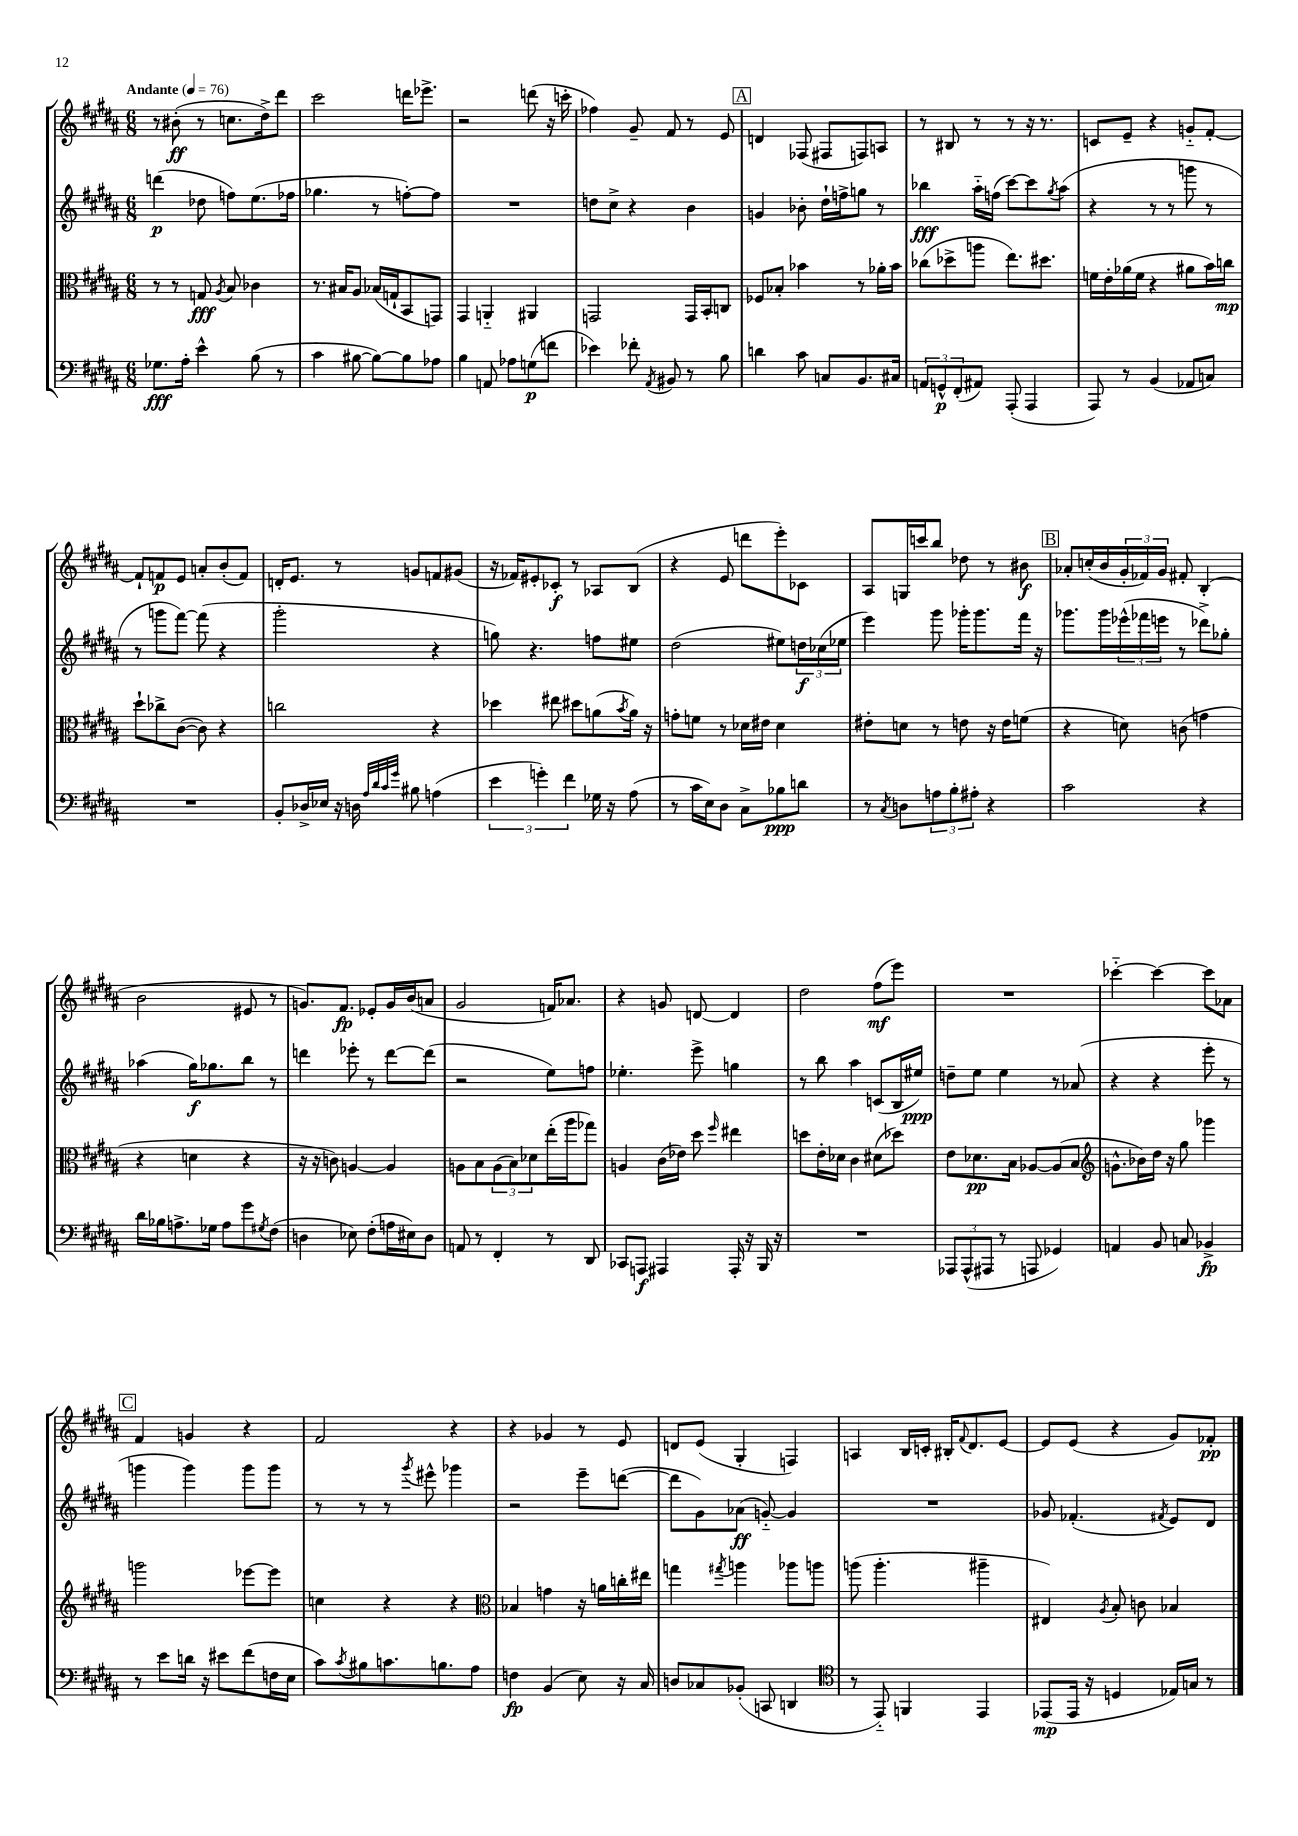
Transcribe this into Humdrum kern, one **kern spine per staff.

**kern	**kern	**kern	**kern
*staff4	*staff3	*staff2	*staff1
*clefF4	*clefC3	*clefG2	*clefG2
*k[f#c#g#d#a#]	*k[f#c#g#d#a#]	*k[f#c#g#d#a#]	*k[f#c#g#d#a#]
*M6/8	*M6/8	*M6/8	*M6/8
*MM76	*MM76	*MM76	*MM76
8.G-\L	8r	(4ddd\	8r
.	8r	.	(8b#'\
16A#'\Jk	.	.	.
4e^^\	8G/	8dd-\	8r
.	8qA#/	.	.
.	8B/	8ff\L)	8.cc\L
(8B\	4c-\	(8.ee\	.
.	.	.	16dd#^\k)
8r	.	.	8ddd#\J
.	.	16ff-\Jk	.
=	=	=	=
4c#\	8.r	4.gg-\	2ccc#\
.	16B#/LK	.	.
[8B#\	8A#/J	.	.
8B#\_L)	(16B-/LL	8r	.
.	16G`/J	.	.
8B#\]	8BB/	[8ff'\L)	16ddd\LK
.	.	.	8.eee-^\J
8A-\J	8GG/J)	8ff\]J	.
=	=	=	=
4B\	4GG#/	2.r	2r
8AA/	4AA'~/	.	.
8A-\L	.	.	.
(8G\	4AA#/	.	(8ddd\
8f\J	.	.	16r
.	.	.	16ccc'\
=	=	=	=
4e-\)	2GG/	8dd\L	4ff-\)
.	.	8cc#^\J	.
8f-'\	.	4r	8g#~/
8qAA#/	.	.	.
8BB#/	.	.	8f#/
8r	16GG/LL	4b\	8r
.	16BB'/J	.	.
8B\	8C/J	.	8e/
=	=	=	=
4d\	8F-/L	4g/	4d/
.	8B-'/J	.	.
8c#\	4b-\	8b-'\	(8F-/
8C/L	.	16dd#`\LL	8F#/L
.	.	16ff^\J	.
8.BB/	8r	8gg\J	8F/)
.	16a-'\LL	8r	8A/J
16C#/Jk	16b-\JJ	.	.
=	=	=	=
12AA/L	(8cc-\L	4bb-\	8r
12GG^^/	.	.	.
.	8dd-^\	.	8B#/
(12FF#'/	.	.	.
8AA#/J)	8aa\J	16aa#'~\LL	8r
.	.	(16ff\JJ	.
(8AAA#'/	8.ee\L)	[8ccc#\L)	8r
4AAA#/	.	8ccc#\]	16r
.	8.dd#\J	.	8.r
.	.	8qgg#/	.
.	.	(8aa#\J	.
=	=	=	=
8AAA#/)	16f\LL	4r	8c/L
.	16e'\	.	.
8r	(16a-\	.	8e~/J
.	16f\JJ	.	.
(4BB/	4r	8r	4r
.	.	8r	.
8AA-/L	8a#\L	8ggg\	8g'~/L
8C/J)	16b\L)	8r	[8f#'/J
.	16cc\JJ	.	.
=	=	=	=
2.r	8dd#`\L	8r	8f#`/]L
.	8cc-^\	8ggg\L	8f/
.	([8c#\J	[8fff#\J)	8e/J
.	8c#\])	(8fff#\]	8a'/L
.	4r	4r	(8b'/
.	.	.	8f/J)
=	=	=	=
8BB'/L	2cc\	2ggg#'\	16d'/LK
.	.	.	8.e/J
16D-^/L	.	.	.
16E-/JJ	.	.	.
16r	.	.	8r
16D\	.	.	.
32qqA#/LLL	.	.	.
32qqd#/	.	.	.
32qqc#/	.	.	.
32qqg#/JJJ	.	.	.
8B#\	.	.	8g/L
(4A\	4r	4r	8f/
.	.	.	(8g#/J
=	=	=	=
6e\	4dd-\	8gg\)	16r
.	.	.	16f-/LK)
.	.	4.r	8e#'/
6g'\)	.	.	.
.	8ee#\	.	8c-'/J
6f#\	.	.	.
.	8dd#\L	.	8r
16G-\	(8a\	8ff\L	8A-/L
16r	.	.	.
.	8qb/	.	.
(8A#\	16a\Jk)	8ee#\J	(8B/J
.	16r	.	.
=	=	=	=
8r	8g'\L	(2dd#\	4r
16c#\LL	8f\J	.	.
16E\J)	.	.	.
8D#\J	8r	.	8e/
8C#^\L	16d-\LL	.	8ddd\L
.	16e#\JJ	.	.
8B-\	4d-\	8ee#\L)	8eee'\)
8d\J	.	24dd\L	8c-\J
.	.	(24cc-\	.
.	.	24ee-\JJ	.
=	=	=	=
8r	8e#'\L	4eee\)	8A#/L
8qC#/	.	.	.
8D\L	8d\J	.	16G/L
.	.	.	16ccc/J
12A\	8r	8ggg#\	8bb/J
12B'\	.	.	.
.	8e\	16ggg-'\LK	8dd-\
12A#'\J	.	.	.
.	.	8.ggg-\	.
4r	16r	.	8r
.	16e\LK	.	.
.	(8f\J	16fff#\Jk	8b#\
.	.	16r	.
=	=	=	=
2c#\	4r	8.ggg-\L	8a-'/L
.	.	.	(16cc'/L
.	.	16ggg-\L	16b/
.	8d\)	(24eee-^^\	24g#'/
.	.	24fff-\	24f-/)
.	.	24eee\JJ	24g#/JJ
.	(8c\	8r	8f#'/
4r	4g\	8ddd-^\L)	(4B'/
.	.	8gg-'\J	.
=	=	=	=
16d#\LL	4r	(4aa-\	2b\
16B-\J	.	.	.
8.A^\	.	.	.
.	4d\	16gg#\LK)	.
16G-\Jk	.	8.gg-\	.
8A\L	.	.	.
8g#\	4r	8bb\J	8e#/
8qG#/	.	.	.
(8F#\J	.	8r	8r
=	=	=	=
4D\	16r	4ddd\	8.g/L)
.	16r	.	.
.	8c\)	.	.
.	.	.	8.f#/J
8E-\)	[4A/	8eee-'\	.
(8F#'\L	.	8r	8e-'/L
16A\L	4A/]	[8ddd\L	16g/L
16E#\J)	.	.	(16b/J
8D\J	.	(8ddd\]J	8a/J
=	=	=	=
8AA/	8A\L	2r	2g#/
8r	8B\	.	.
4FF#'/	(12A\	.	.
.	12B\)	.	.
.	12d-\	.	.
8r	(16ee'\L	8ee\L)	16f/LK)
.	16aa#\J	.	8.a-/J
8DD#/	8gg-\J)	8ff\J	.
=	=	=	=
8CC-/L	4A/	4.ee-'\	4r
8AAA/J	.	.	.
4AAA#/	(16c#\LL	.	8g/
.	16e-\JJ)	.	.
.	8dd#\	8eee^\	[8d/
.	16qqff#/	.	.
16AAA#'/	4ee#\	4gg\	4d/]
16r	.	.	.
16BBB/	.	.	.
16r	.	.	.
=	=	=	=
2.r	8dd\L	8r	2dd#\
.	16e'\L	8bb\	.
.	16d-\JJ	.	.
.	4c#\	4aa#\	.
.	(8d#\L	(8c/L	(8ff#\L
.	8dd-\J)	16B/L	8eee\J)
.	.	16ee#/JJ)	.
=	=	=	=
12AAA-/L	8e\L	8dd~\L	2.r
(12AAA-^^/	.	.	.
.	8.d-\	8ee\J	.
12AAA#/J	.	.	.
8r	.	4ee\	.
.	16B\Jk	.	.
8AAA/	[8A-/L	.	.
4GG-/)	(8A-/]	8r	.
.	8B/J	(8a-/	.
=	=	=	=
*	*clefG2	*	*
4AA/	8.g^^\L	4r	[4ccc-'~\
.	16b-\L)	.	.
8BB/	16dd#\JJ	4r	4ccc-\_
.	16r	.	.
8C/	8gg#\	.	.
4BB-^/	4ggg-\	8eee'\	8ccc-\]L
.	.	8r	8a-\J
=	=	=	=
8r	2ggg\	4ggg\	4f#/
8e\L	.	.	.
16d\Jk	.	4ggg\)	4g/
16r	.	.	.
8e#\L	.	.	.
(8f#\	[8eee-\L	8ggg\L	4r
16F\L	8eee-\]J	8ggg\J	.
16E\JJ	.	.	.
=	=	=	=
8c#\L)	4cc\	8r	2f#/
8qc#/	.	.	.
8B#\	.	8r	.
8.c\	4r	8r	.
.	.	8qggg#/	.
.	.	8eee#^^\	.
8.B\	.	.	.
.	4r	4ggg-\	4r
8A#\J	.	.	.
=	=	=	=
*	*clefC3	*	*
4F\	4B-/	2r	4r
(4BB/	4g\	.	4g-/
8E\)	16r	8eee~\L	8r
.	16a\LL	.	.
16r	16cc'\	([8ddd\J	8e/
16C#/	16ee#\JJ	.	.
=	=	=	=
8D/L	4gg\	8ddd\]L	8d/L
8C-/	.	8g#\)	(8e/J
.	8qgg#/	.	.
(8BB-'/J	4aa\	(8a-\J	4G#'/
8CC/	.	[8g'~/)	.
4DD/	8aa-\L	4g/]	4F/)
.	8aa\J	.	.
=	=	=	=
*clefC4	*	*	*
8r	(8aa\	2.r	4A/
8EE'~/)	4.aa'\	.	.
4FF/	.	.	16B/LL
.	.	.	16c'/JJ
.	.	.	16B#'/LK
.	.	.	8qqf#/
.	.	.	8.d#/
4EE/	4aa#~\	.	.
.	.	.	[8e/J
=	=	=	=
(8EE-/L	4E#/)	8g-/	8e/]L
16EE-/Jk	.	(4.f-'/	(8e/J
16r	.	.	.
.	8qA#/	.	.
4D/	8B'/	.	4r
.	8c\	.	.
.	.	8qf#/	.
16E-/LL)	4B-/	8e/L)	8g#/L)
16G/JJ	.	.	.
8r	.	8d#/J	8f-'/J
==	==	==	==
*-	*-	*-	*-
